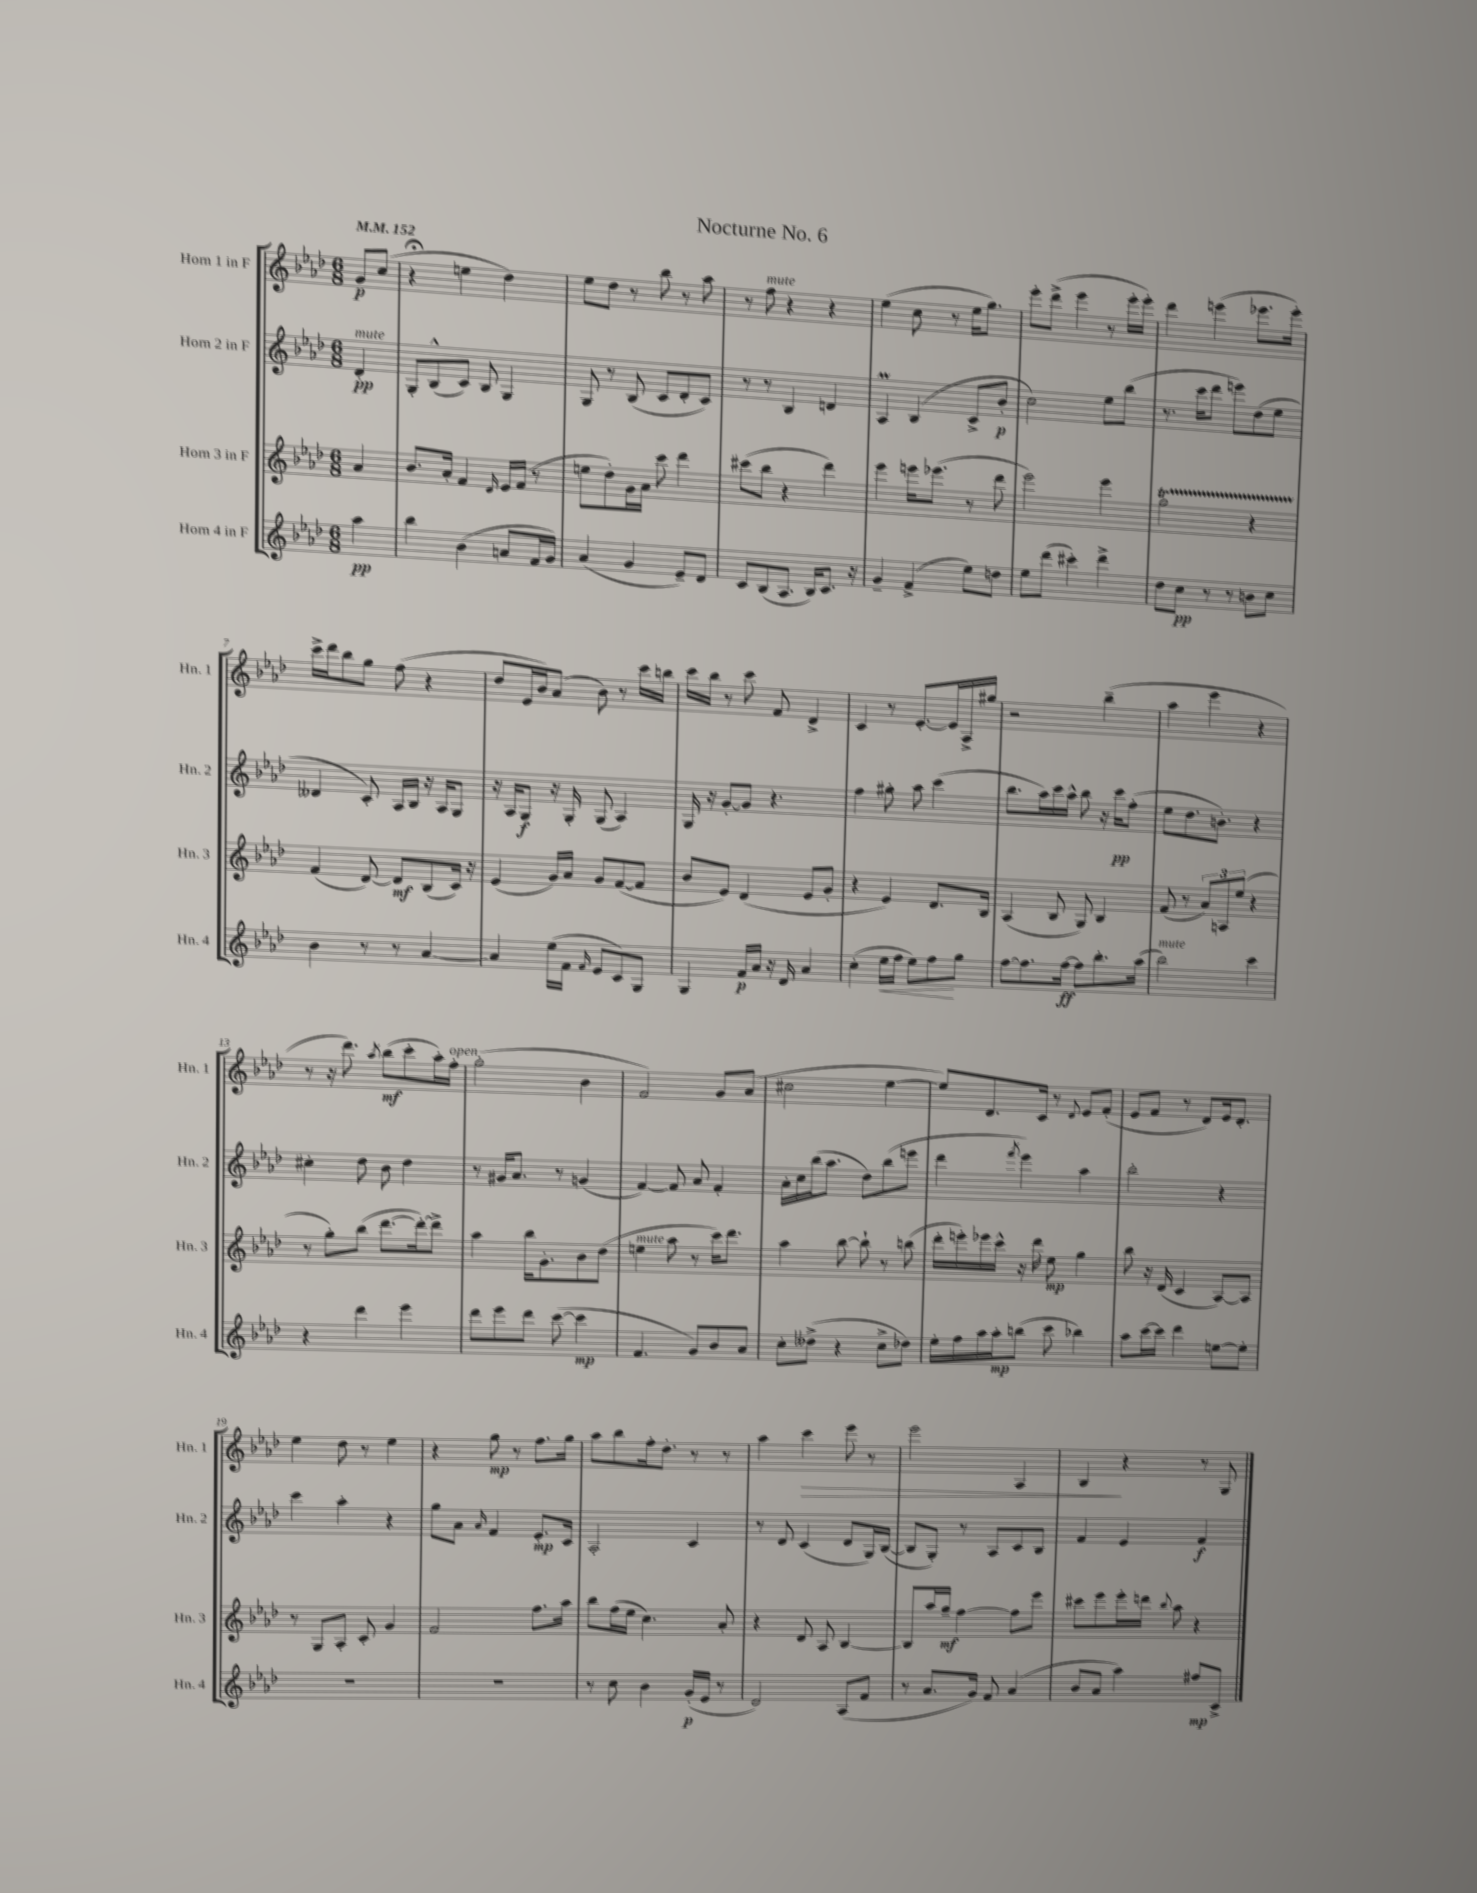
\header { title = "Nocturne No. 6" }
<<
\new StaffGroup <<
\new Staff = "s0" \with { instrumentName = "Horn 1 in F" shortInstrumentName = "Hn. 1" } {
    \clef treble \key aes \major \numericTimeSignature \time 6/8 \partial 4 \tempo 4 = 152
    g'8\p c''8( |
    r4\fermata e''4 des''4) |
    ees''8 des''8 r8 bes''8 r8 aes''8 |
    r8 f''8^\markup { \italic "mute" } r4 r4 |
    ees''4( c''8 r8 ees''16 g''8.) |
    ees'''8-. des'''8->( ees'''4 r8 ees'''16-. ees'''16-.) |
    des'''4 e'''4( ees'''8. ees'''16-.) |
    c'''16-> des'''16 bes''8 g''8 f''8( r4 |
    des''8 ees'16 bes'16) aes'8( bes'8) r8 c'''16 b''16 |
    c'''16 bes''16 r8 c'''8 f'8 des'4-> |
    c'4 r8 ees'8.~-. ees'16 aes16-> gis''16 |
    r2 bes''4--( |
    aes''4 ees'''4 r4 |
    r8 r16 des'''8.) \acciaccatura { aes''8 } bes''8\mf( c'''8-. aes''16-.) f''16-.^\markup { \italic "open" } |
    g''2-.( bes'4 |
    f'2) g'8 aes'8( |
    cis''2 ees''4~ |
    ees''8) des'8. c'16 r8 \appoggiatura { des'8 } ees'8 f'8-.( |
    ees'8 f'8 r8 des'8) ees'16 des'8.-. |
    ees''4 des''8 r8 ees''4 |
    r4 g''8\mp r8 f''8. g''16 |
    aes''8 bes''8 f''16-. des''8.-. r8 r8 |
    aes''4 c'''4\> ees'''8 r8 |
    ees'''2 aes4 |
    bes4\! r4 r8 g8 \bar "|." |
}
\new Staff = "s1" \with { instrumentName = "Horn 2 in F" shortInstrumentName = "Hn. 2" } {
    \clef treble \key aes \major \numericTimeSignature \time 6/8 \partial 4
    des'4-.\pp^\markup { \italic "mute" } |
    g8-. bes8-^( c'8) bes8 g4 |
    g8 r8 bes8( c'8 des'8-. c'8) |
    r8 r8 bes4 d'4 |
    aes4\prall bes4( c'8-> bes'8-.\p |
    c''2) ees''8 bes''8( |
    r8. c'''16 des'''8 e'''8) des''8( ees''8 |
    deses'4 c'8-.) aes16 bes16 r16 aes16 g8 |
    r16 aes16 g8\f r16 g16-. g8( aes4) |
    g16 r16 g'8~-. g'8 r4. |
    f''4 gis''8-. aes''8 c'''4( |
    bes''8. aes''16) c'''16 aes''16-^ bes''8 r16 c'''16\pp f''8-.( |
    ees''8 des''8. b'8.-.) r4 |
    cis''4-. des''8 bes'8 des''4 |
    r8 gis'16 aes'8. r8 g'4( |
    f'4~) f'8 aes'8 f'4-. |
    aes'16-. c''16 bes''16( aes''8. des''8) bes''8( e'''8 |
    des'''4 \acciaccatura { f'''8 } ees'''4) aes''4 |
    bes''2-. r4 |
    c'''4 aes''4-. r4 |
    g''8 aes'8 \grace { aes'16 } f'4 ees'8.-.\mp c'16 |
    aes2-. c'4 |
    r8 des'8 c'4( des'8 g16) bes16~( |
    bes8 g8-.) r8 aes8 c'8 bes8 |
    f'4 ees'4 f'4\f \bar "|." |
}
\new Staff = "s2" \with { instrumentName = "Horn 3 in F" shortInstrumentName = "Hn. 3" } {
    \clef treble \key aes \major \numericTimeSignature \time 6/8 \partial 4
    aes'4 |
    bes'8. aes'16-. f'4 \grace { des'16 } ees'16 f'16( r8 |
    e''8 des''8-.) g'16 aes'16 c'''8 des'''4 |
    cis'''8( bes''8 r4 des'''4) |
    ees'''4 e'''16 ees'''8.( r8 des'''8 |
    ees'''2) ees'''4 |
    g''2\startTrillSpan r4 |
    f'4\stopTrillSpan( des'8~) des'8\mf bes8( c'16) r16 |
    ees'4( g'16) aes'16 g'8 f'8~( f'8 |
    bes'8 ees'8) des'4( ees'8 g'8-. |
    r4 ees'4) des'8. bes16 |
    aes4( bes8 g8) bes4 |
    f'8( r8 \tuplet 3/2 { aes'8) a8 ees''8( } r4 |
    r8 g''8-.) bes''8( des'''8.~ des'''16~-.) des'''8-> |
    aes''4 bes''16 g'8.-. bes'8 des''8( |
    e''4^\markup { \italic "mute" } aes''8 r8 c'''16) des'''8. |
    aes''4 bes''8~ bes''8-! r8 b''8( |
    des'''16-. e'''16-.) ees'''16 c'''16-^ r16 des'''16 ees''8\mp g''4 |
    bes''8 r16 des'16( c'4 aes8~) aes8 |
    r8 g8 aes8-. c'8-. g'4 |
    f'2 f''8. aes''16 |
    bes''8 f''16( ees''16 c''4.) aes'8-. |
    r4 des'8 aes8 bes4~ |
    bes8 aes''16 g''16--\mf f''4~ f''8 ees'''8 |
    cis'''8 ees'''8 ees'''16-. d'''16 \appoggiatura { bes''8 } aes''8 r4 \bar "|." |
}
\new Staff = "s3" \with { instrumentName = "Horn 4 in F" shortInstrumentName = "Hn. 4" } {
    \clef treble \key aes \major \numericTimeSignature \time 6/8 \partial 4
    aes''4\pp |
    bes''4 bes'4( a'8 f'16 g'16) |
    aes'4( g'4 ees'8--) des'8 |
    c'8 bes8( aes8. bes16) c'8. r16 |
    g'4-- f'4->( ees''8) d''8 |
    ees''8 des'''8( cis'''4-.) des'''4-> |
    des''8 c''8\pp r8 r8 b'8 c''8 |
    bes'4 r8 r8 aes'4~ |
    aes'4 ees''16( f'16 \grace { f'16 } ees'8 c'8) g8 |
    g4 f'16\p aes'16 r16 des'16 aes'4 |
    c''4-.( ees''16\< f''16 ees''8) f''8\! g''8 |
    f''8~ f''8. f''16~\ff f''8 bes''8.-. aes''16( |
    bes''2^\markup { \italic "mute" }) c'''4 |
    r4 des'''4 ees'''4 |
    des'''8 ees'''8 des'''8 c'''8~( c'''4\mp |
    f'4. g'8) bes'8 aes'8 |
    c''8-. deses''8->( r4 c''8-> des''8) |
    ees''16-. f''16 aes''16 aes''16-.\mp b''8( c'''8 bes''4) |
    aes''8 c'''16~ c'''16 des'''4 e''8~ e''8-. |
    R2. |
    R2. |
    r8 c''8 bes'4 g'16-.\p( ees'16 r8 |
    des'2) aes8( f'8 |
    r8 aes'8. g'16) f'8 aes'4( |
    bes'8 aes'8 aes''4) fis''8\mp c'8-> \bar "|." |
}
>>
>>
